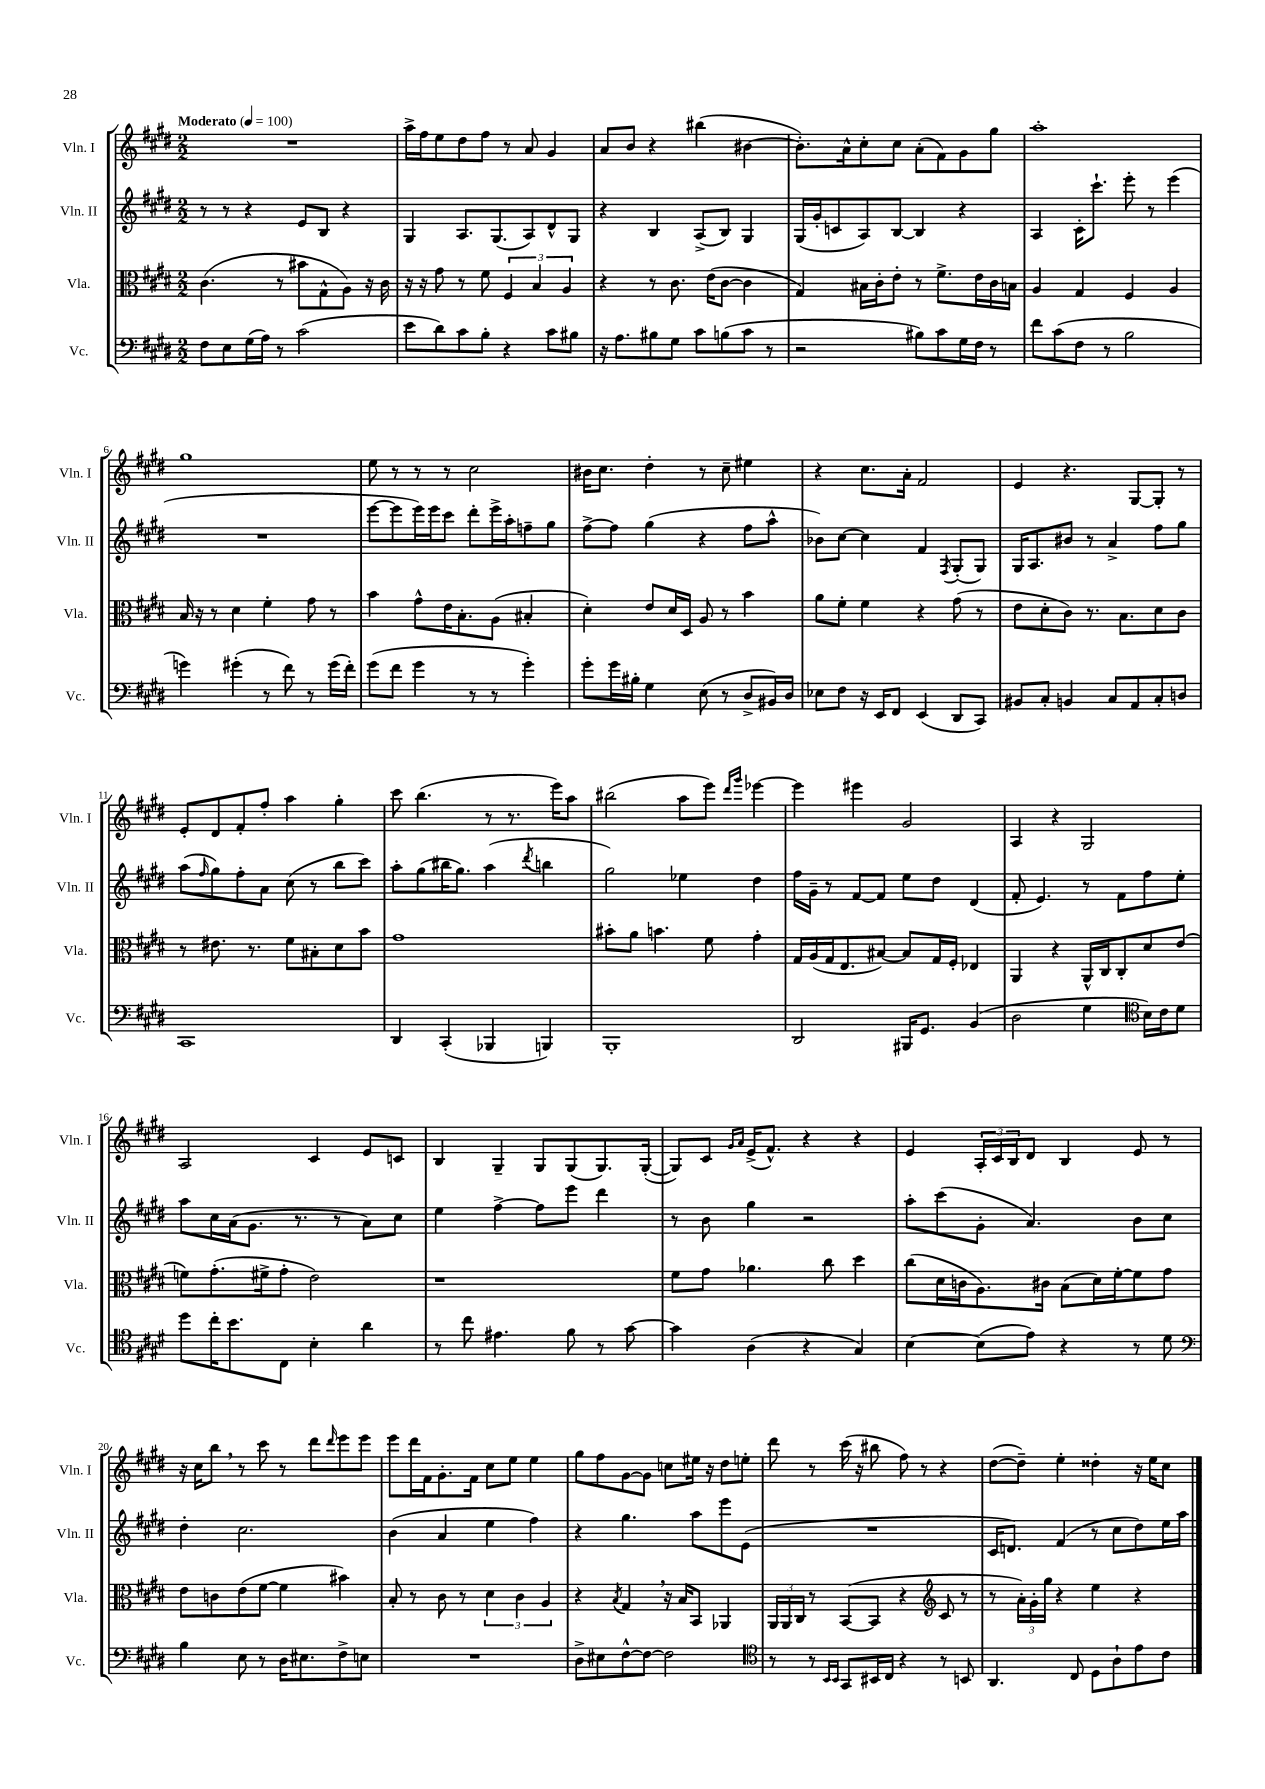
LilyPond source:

<<
\new StaffGroup <<
\new Staff = "s0" \with { instrumentName = "Vln. I" shortInstrumentName = "Vln. I" } {
    \clef treble \key e \major \numericTimeSignature \time 2/2 \tempo "Moderato" 4 = 100
    R1 |
    a''16-> fis''16 e''8 dis''8 fis''8 r8 a'8 gis'4 |
    a'8 b'8 r4 bis''4( bis'4~ |
    bis'8.-.) a'16-^ cis''8-. cis''8 a'8-.( fis'8) gis'8 gis''8 |
    a''1-. |
    gis''1 |
    e''8 r8 r8 r8 cis''2 |
    bis'16 cis''8. dis''4-. r8 cis''8-- eis''4 |
    r4 cis''8. a'16-. fis'2 |
    e'4 r4. gis8~ gis8-. r8 |
    e'8-. dis'8 fis'8-. fis''8-. a''4 gis''4-. |
    cis'''8 b''4.( r8 r8. e'''16) a''8 |
    bis''2( a''8 e'''8) \grace { dis'''16 gis'''16 } ees'''4~ |
    ees'''4 eis'''4 gis'2 |
    a4 r4 gis2 |
    a2 cis'4 e'8 c'8 |
    b4 gis4-- gis8 gis8( gis8.) gis16~-.( |
    gis8) cis'8 \grace { gis'16 a'16 } e'16->( fis'8.-^) r4 r4 |
    e'4 \tuplet 3/2 { a16-. cis'16 b16 } dis'8 b4 e'8 r8 |
    r16 cis''16 b''8 \breathe r8 cis'''8 r8 dis'''8 \grace { dis'''16 } e'''8 e'''8 |
    e'''8 dis'''16 fis'16 gis'8.-. fis'16 cis''8 e''8 e''4 |
    gis''8 fis''8 gis'8~ gis'8 c''8 eis''16 r16 dis''8 e''8-. |
    dis'''8 r8 cis'''16( r16 bis''8 fis''8) r8 r4 |
    dis''8~( dis''8--) e''4-. disis''4-. r16 e''16 cis''8 \bar "|." |
}
\new Staff = "s1" \with { instrumentName = "Vln. II" shortInstrumentName = "Vln. II" } {
    \clef treble \key e \major \numericTimeSignature \time 2/2
    r8 r8 r4 e'8 b8 r4 |
    gis4 a8. gis8.( a8) dis'8-^ gis8 |
    r4 b4 a8->( b8) gis4 |
    gis16( gis'16-. c'8 a8) b8~ b4 r4 |
    a4 cis'16-. cis'''8.-! e'''8-. r8 e'''4( |
    R1 |
    e'''8~ e'''8 e'''16) e'''16 cis'''8 dis'''8-. e'''16-> a''16-. f''8-- gis''8 |
    fis''8~-> fis''8 gis''4( r4 fis''8 a''8-^ |
    bes'8) cis''8~ cis''4 fis'4 \acciaccatura { fis8 } gis8-.( gis8) |
    gis16 a8. bis'8 r8 a'4-> fis''8 gis''8 |
    a''8( \grace { fis''16 } gis''8) fis''8-. a'8 cis''8( r8 b''8 cis'''8) |
    a''8-. gis''8( bis''16 gis''8.) a''4( \acciaccatura { dis'''8 } b''4 |
    gis''2) ees''4 dis''4 |
    fis''16 gis'16-- r8 fis'8~ fis'8 e''8 dis''8 dis'4( |
    fis'8-. e'4.) r8 fis'8 fis''8 e''8-. |
    a''8 cis''16 a'16( gis'8. r8. r8 a'8) cis''8 |
    e''4 fis''4~-> fis''8 e'''8 dis'''4 |
    r8 b'8 gis''4 r2 |
    a''8-. cis'''8( gis'8-. a'4.) b'8 cis''8 |
    dis''4-. cis''2. |
    b'4( a'4 e''4 fis''4) |
    r4 gis''4. a''8 e'''8 e'8( |
    R1 |
    cis'16 d'8.) fis'4( r8 cis''8 dis''8) e''16 a''16 \bar "|." |
}
\new Staff = "s2" \with { instrumentName = "Vla." shortInstrumentName = "Vla." } {
    \clef alto \key e \major \numericTimeSignature \time 2/2
    cis'4.( r8 bis'8 gis8-^ a8) r16 cis'16 |
    r16 r16 gis'8 r8 fis'8 \tuplet 3/2 { fis4 b4 a4 } |
    r4 r8 cis'8. e'16( cis'8~ cis'4 |
    gis4) bis16 cis'16-. e'8-. r8 fis'8.-> e'16 cis'16 b16 |
    a4 gis4 fis4 a4 |
    b16 r16 r8 dis'4 fis'4-. gis'8 r8 |
    b'4 gis'8-^ e'16 b8.-. a8( bis4-. |
    dis'4-.) e'8 dis'16 dis16 a8 r8 b'4 |
    a'8 fis'8-. fis'4 r4 gis'8( r8 |
    e'8 dis'8-. cis'8) r8. b8. dis'8 cis'8 |
    r8 eis'8. r8. fis'8 bis8-. dis'8 b'8 |
    gis'1 |
    bis'8-. a'8 b'4. fis'8 gis'4-. |
    gis16 a16( gis16 e8. bis8~) bis8 gis16 fis16-. ees4 |
    a,4 r4 a,16-^ cis16 cis8-. dis'8 e'8( |
    f'8) gis'8.-.( fis'16-> gis'8-. e'2) |
    r1 |
    fis'8 gis'8 aes'4. cis''8 dis''4 |
    cis''8( dis'16 c'16 a8.) cis'16 b8( dis'16) fis'16~-. fis'8 gis'8 |
    e'8 c'8 e'8( fis'8~ fis'4 bis'4) |
    b8-. r8 cis'8 r8 \tuplet 3/2 { dis'4 cis'4 a4 } |
    r4 \acciaccatura { b8 } gis4 \breathe r16 b16 b,8 aes,4 |
    \tuplet 3/2 { a,16 a,16 cis16 } r8 b,8~( b,8 r4 \clef treble cis'8 r8 |
    r8 \tuplet 3/2 { a'16-.) gis'16-. gis''16 } r4 e''4 r4 \bar "|." |
}
\new Staff = "s3" \with { instrumentName = "Vc." shortInstrumentName = "Vc." } {
    \clef bass \key e \major \numericTimeSignature \time 2/2
    fis8 e8 gis16( a16) r8 cis'2( |
    e'8 dis'8) cis'8 b8-. r4 cis'8 bis8 |
    r16 a8. bis8 gis8 cis'8 b8( cis'8 r8 |
    r2 bis8) cis'8 gis16 fis16 r8 |
    fis'8 cis'8( fis8 r8 b2 |
    g'4) gis'4-.( r8 fis'8) r8 gis'16( fis'16-.) |
    gis'8( fis'8 gis'4 r8 r8 gis'4-.) |
    gis'8-. gis'16 bis16-. gis4 e8( r8 dis8-> bis,16) dis16 |
    ees8 fis8 r16 e,16 fis,8 e,4( dis,8 cis,8) |
    bis,8 cis8-. b,4 cis8 a,8 cis8-. d8 |
    cis,1 |
    dis,4 cis,4-.( bes,,4 b,,4) |
    b,,1-. |
    dis,2 bis,,16 gis,8. b,4( |
    dis2 gis4 \clef tenor b16) cis'16 dis'8 |
    dis''8 cis''16-. b'8. cis8 b4-. a'4 |
    r8 cis''8 eis'4. fis'8 r8 gis'8~ |
    gis'4 a4( r4 gis4) |
    b4~ b8( e'8) r4 r8 dis'8 |
    \clef bass b4 e8 r8 dis16 eis8. fis8-> e8 |
    R1 |
    dis8-> eis8 fis8~-^ fis8~ fis2 |
    \clef tenor r8 r8 \grace { b,16 b,16 } gis,8 bis,16 cis16 r4 r8 b,8 |
    a,4. cis8 dis8 a8-! e'8 cis'8 \bar "|." |
}
>>
>>
